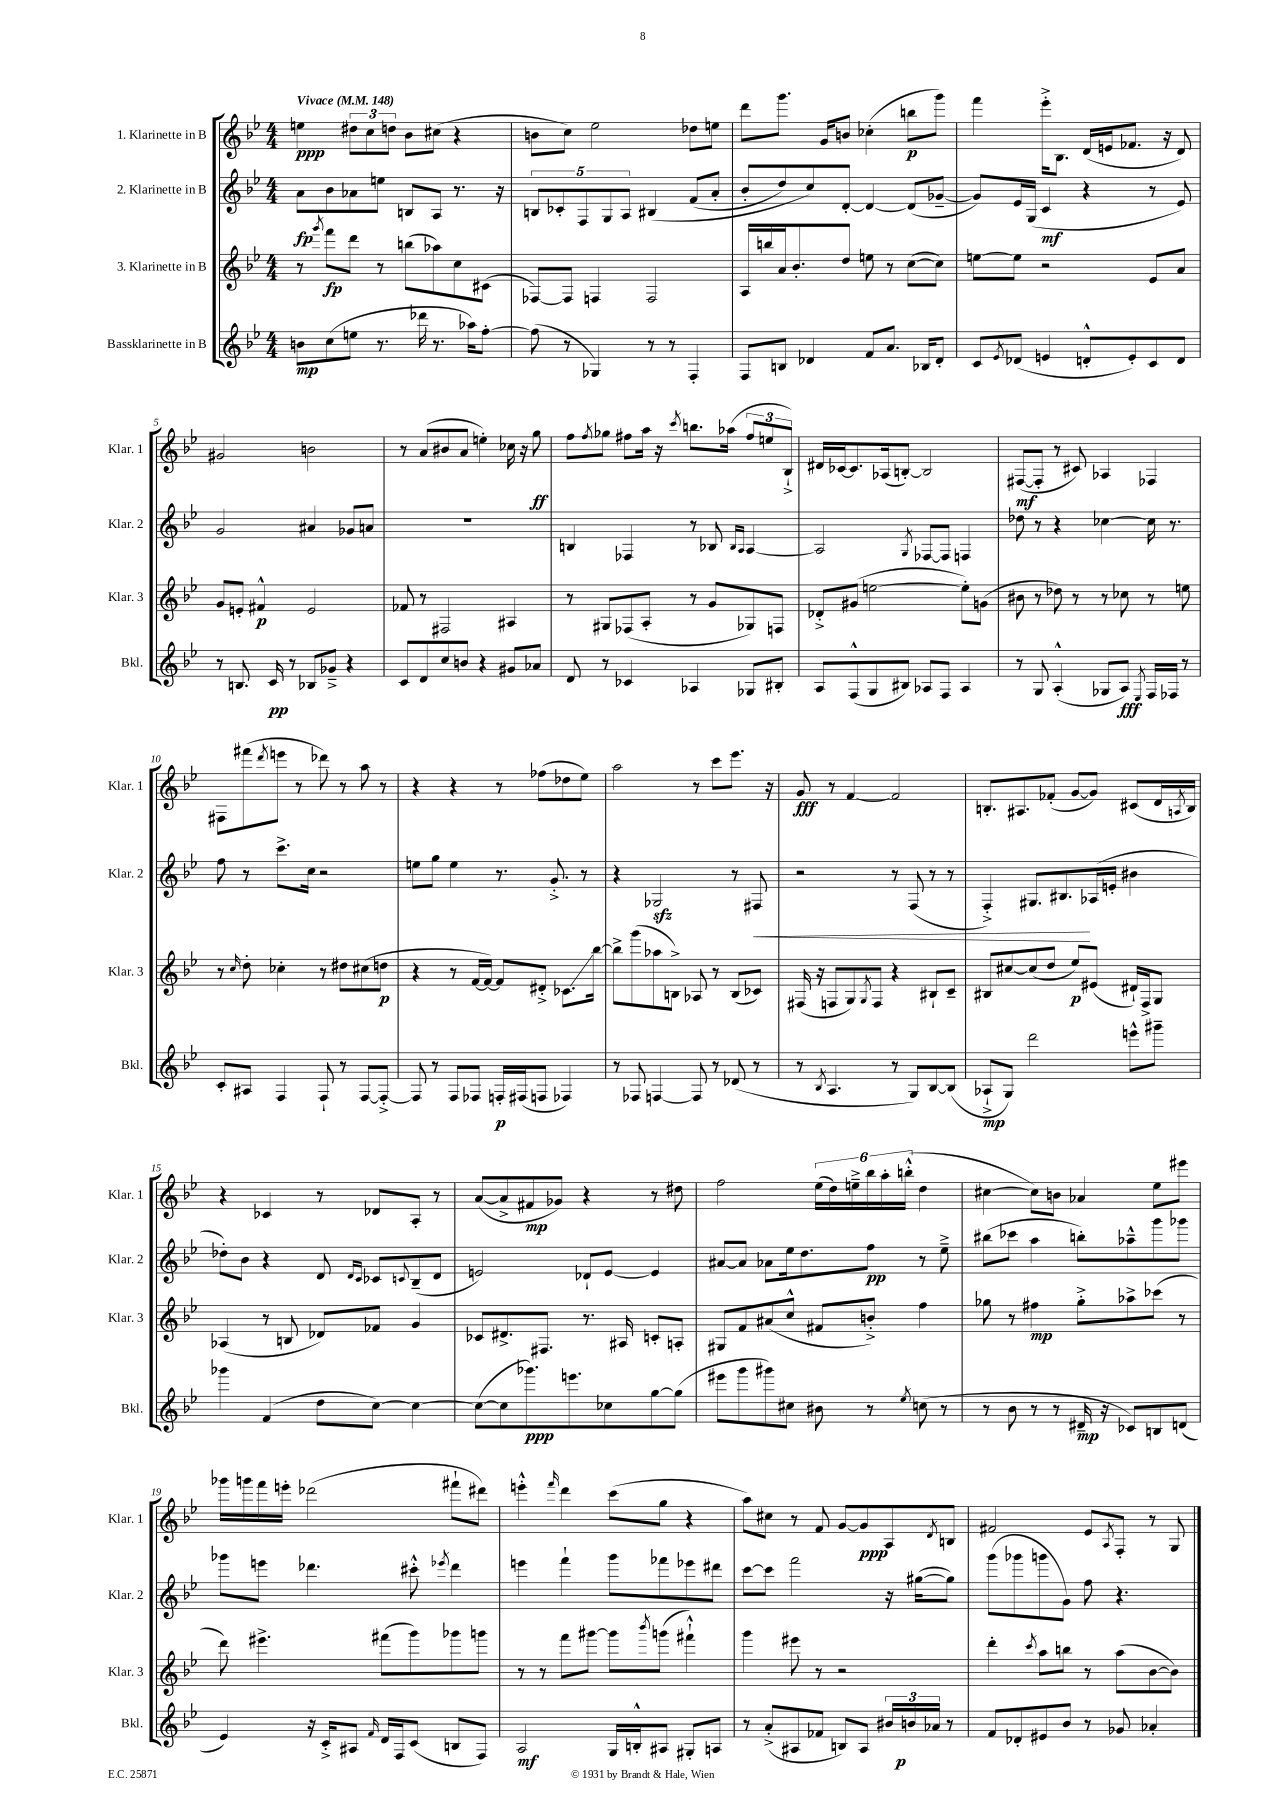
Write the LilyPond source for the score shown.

<<
\new StaffGroup <<
\new Staff = "s0" \with { instrumentName = "1. Klarinette in B" shortInstrumentName = "Klar. 1" } {
    \clef treble \key bes \major \numericTimeSignature \time 4/4 \tempo "Vivace" 4 = 148
    e''4\ppp \tuplet 3/2 { dis''8 c''8 d''8 } bes'8 cis''8( r4 |
    b'8 c''8) ees''2 des''8 e''8 |
    d'''8 g'''8. g'16 b'8 ces''4-.( b''8\p g'''8) |
    f'''4 ees'''16-.-> bes8. d'16( e'16 fes'8. r16 d'8) |
    gis'2 b'2 |
    r8 a'8( bis'8 a'8 e''4-.) ces''16 r16 g''8\ff |
    f''8 \acciaccatura { f''8 } ges''8 fis''8 a''16 r16 \acciaccatura { c'''8 } b''8. aes''16( \tuplet 3/2 { fis''8 e''8 bes8-!->) } |
    dis'16 ces'16~ ces'8. aes16( b8~-.) b2 |
    fis8~\mf( fis8-. r8 cis'8) aes4 fes4 |
    fis8 fis'''8( \acciaccatura { d'''8 } e'''8 r8 des'''8) r8 a''8 r8 |
    r4 r4 r8 fes''8( des''8 ees''8) |
    a''2 r8 c'''8 ees'''8. r16 |
    g'8\fff r8 f'4~ f'2 |
    b8.-. ais8. fes'8-.( g'8~ g'8) cis'8( d'16 \acciaccatura { a8 } b16) |
    r4 ces'4 r8 des'8 a8-. r8 |
    a'8~( a'8-> fis'8\mp ges'8) r4 r8 dis''8 |
    f''2 \tuplet 6/4 { ees''16( d''16) e''16---> bes''16 a''16-. b''16-.-^( } d''4 |
    cis''4~ cis''8) b'8 aes'4 ees''8 eis'''8 |
    ges'''16 g'''16 f'''16 e'''16-. des'''2( fis'''8-! dis'''8) |
    e'''4-.-^ \grace { f'''16 } d'''4 c'''8( g''8 r4 |
    a''8) cis''8 r8 f'8 g'8~ g'8\ppp a8 \acciaccatura { d'8 } b8 |
    fis'2 ees'8 \acciaccatura { a8 } f8-. r8 g8 \bar "|." |
}
\new Staff = "s1" \with { instrumentName = "2. Klarinette in B" shortInstrumentName = "Klar. 2" } {
    \clef treble \key bes \major \numericTimeSignature \time 4/4
    a'8\fp bes'8 aes'8 e''8 b8 a8 r8. r16 |
    \tuplet 5/4 { b8 ces'8-. f8 g8 a8 } bis4\( f'8( a'8-. |
    bes'8-. d''8) c''8\) d'8~-. d'4~ d'8( ges'8~-- |
    ges'8) ees'16 g16( c'4\mf r4 r8 ees'8) |
    g'2 ais'4 ges'8 a'8 |
    R1 |
    b4 fes4 r8 bes8 \grace { bes16 a16 } a4~ |
    a2 \acciaccatura { g8 } fes8~ fes8 f4 |
    des''8 r8 r4 ces''4~ ces''16 r8. |
    f''8 r8 c'''8.-> c''16 r2 |
    e''8 g''8 e''4 r8. g'8.-.-> r8 |
    r4 ges2\sfz r8 fis8\< |
    r2 r8 f8( r8 r8 |
    f4-.->) gis8. bis8.\! aes16( e'16-. bis'4 |
    des''8-.) bes'8 r4 d'8 \grace { d'16 c'16 } ces'8 \appoggiatura { c'8 } bes8--( d'8 |
    e'2) des'8-! e'8~ e'4 |
    ais'8~ ais'8 aes'8 ees''16 d''8. f''8\pp r8 ees''8---> |
    bis''8( ces'''8 a''4 b''8-.) aes''8---^ g'''8 ges'''8 |
    ges'''8 e'''8 des'''4. cis'''8-.-^ \acciaccatura { ees'''8 } des'''4 |
    e'''4 f'''4-! g'''8 fes'''8 ees'''8 dis'''8 |
    c'''8~ c'''8 f'''2 r16 gis''16~( gis''8) |
    g'''8( ges'''8 g'''8 g'8) f''8 r4. \bar "|." |
}
\new Staff = "s2" \with { instrumentName = "3. Klarinette in B" shortInstrumentName = "Klar. 3" } {
    \clef treble \key bes \major \numericTimeSignature \time 4/4
    r8 \acciaccatura { g'''8 } f'''8\fp d'''8 r8 b''8( aes''8) c''8 cis'8( |
    fes8~) fes8 f4 f2 |
    a16 b''16 a'16 bes'8.-. d''8 e''8 r8 c''8~( c''8) |
    e''8~ e''8 r2 ees'8 a'8 |
    g'8 e'8-. fis'4-^\p e'2 |
    fes'8 r8 fis2 ais4 |
    r8 gis8 fes8( a8-. r8 g'8 ges8) f8 |
    des'8-.-> gis'8( e''2~ e''8-.) g'8( |
    bis'8 r8 des''8) r8 r8 ces''8 r8 e''8 |
    r8 \grace { c''16 } d''8-. ces''4-. r8 dis''8 cis''8( d''8\p |
    r4 r8 f'16~ f'16~) f'8 dis'8-.-> ces'8.\glissando bes''16~ |
    bes''8-> g'''8( aes''8 b8->) aes8 r8 b8( ces'8) |
    fis16( r16 f8 g8) \acciaccatura { g8 } f8 r4 bis8-! c'8-- |
    bis8 cis''8~ cis''8( d''8 ees''8\p) eis'8( dis'16-!) f16-> g8 |
    aes4( r8 b8 des'8) fes'8 g'4 |
    ces'8 dis'8.-> fis8. r8. ais16 c'8-. a8-. |
    gis8 f'8 ais'8( c''8-^ fis'8 b'8-.->) f''4 |
    ges''8 r8 fis''4\mp ges''8-.-> aes''8-> ces'''8( r8 |
    d'''8) eis'''4.-> fis'''8( g'''8) ges'''8 g'''8 |
    r8 r8 f'''8 gis'''8~ gis'''8 \acciaccatura { bes'''8 } g'''8( fis'''4-!-^) |
    g'''4 eis'''8 r8 r2 |
    d'''4-. \acciaccatura { c'''8 } a''8 b''8 r8 a''8( bes'8~ bes'8) \bar "|." |
}
\new Staff = "s3" \with { instrumentName = "Bassklarinette in B" shortInstrumentName = "Bkl." } {
    \clef treble \key bes \major \numericTimeSignature \time 4/4
    b'8\mp c''8( e''8 r8. des'''16 r8. aes''16) f''8~-. |
    f''8( r8 ges4) r8 r8 f4-. |
    f8 b8 des'4 f'8 a'8. bes16 des'8-. |
    c'8 \acciaccatura { ees'8 } des'8( e'4 d'8-.-^ e'8-.) c'8 d'8 |
    r8 b8. c'16\pp r8 bes8 ges'8---> r4 |
    c'8 d'8 c''8 b'8 r4 gis'8 aes'8 |
    d'8 r8 ces'4 aes4 ges8 bis8-. |
    a8 f8-^( g8 bis8) aes8 f8 aes4 |
    r8 g8 a4-.-^( ges8 a8\fff) \acciaccatura { ees8 } f16 fes16 r8 |
    c'8-. ais8 f4 f8-! r8 f8~ f8~-.-> |
    f8 r8 f8 fes8 f16-.\p fis16( f8 fes4) |
    r8 fes8 f4~ f8 r8 des'8( r8 |
    r8 \acciaccatura { bes8 } a4. r8 g8) bes8~ bes8( |
    aes8-!->\mp g8) d'''2 e'''8-^ gis'''8-- |
    ges'''4 f'4( d''8 c''8~) c''4~ |
    c''8~( c''8 ges'''8.\ppp) e'''8. ces''8 g''8~ g''8( |
    eis'''8 g'''8 gis'''8) cis''8 bis'8 r8 \acciaccatura { ees''8 } c''8( r8 |
    r8 bes'8 r8 r8 dis'16--\mp r16 ces'8) b8 d'8( |
    ees'4) r16 c'16-.-> ais8 \grace { f'16 } d'16 f16 c'8( b8 f8) |
    a2\mf g16 b16-.-^ ais8 gis8-. a8 |
    r8 a'8-.->( ais8 fes'8 b8) ais8 \tuplet 3/2 { bis'16 b'16\p aes'16 } r8 |
    f'8 des'8-. eis'8 bes'8 r8 ges'8 aes'4-. \bar "|." |
}
>>
>>
